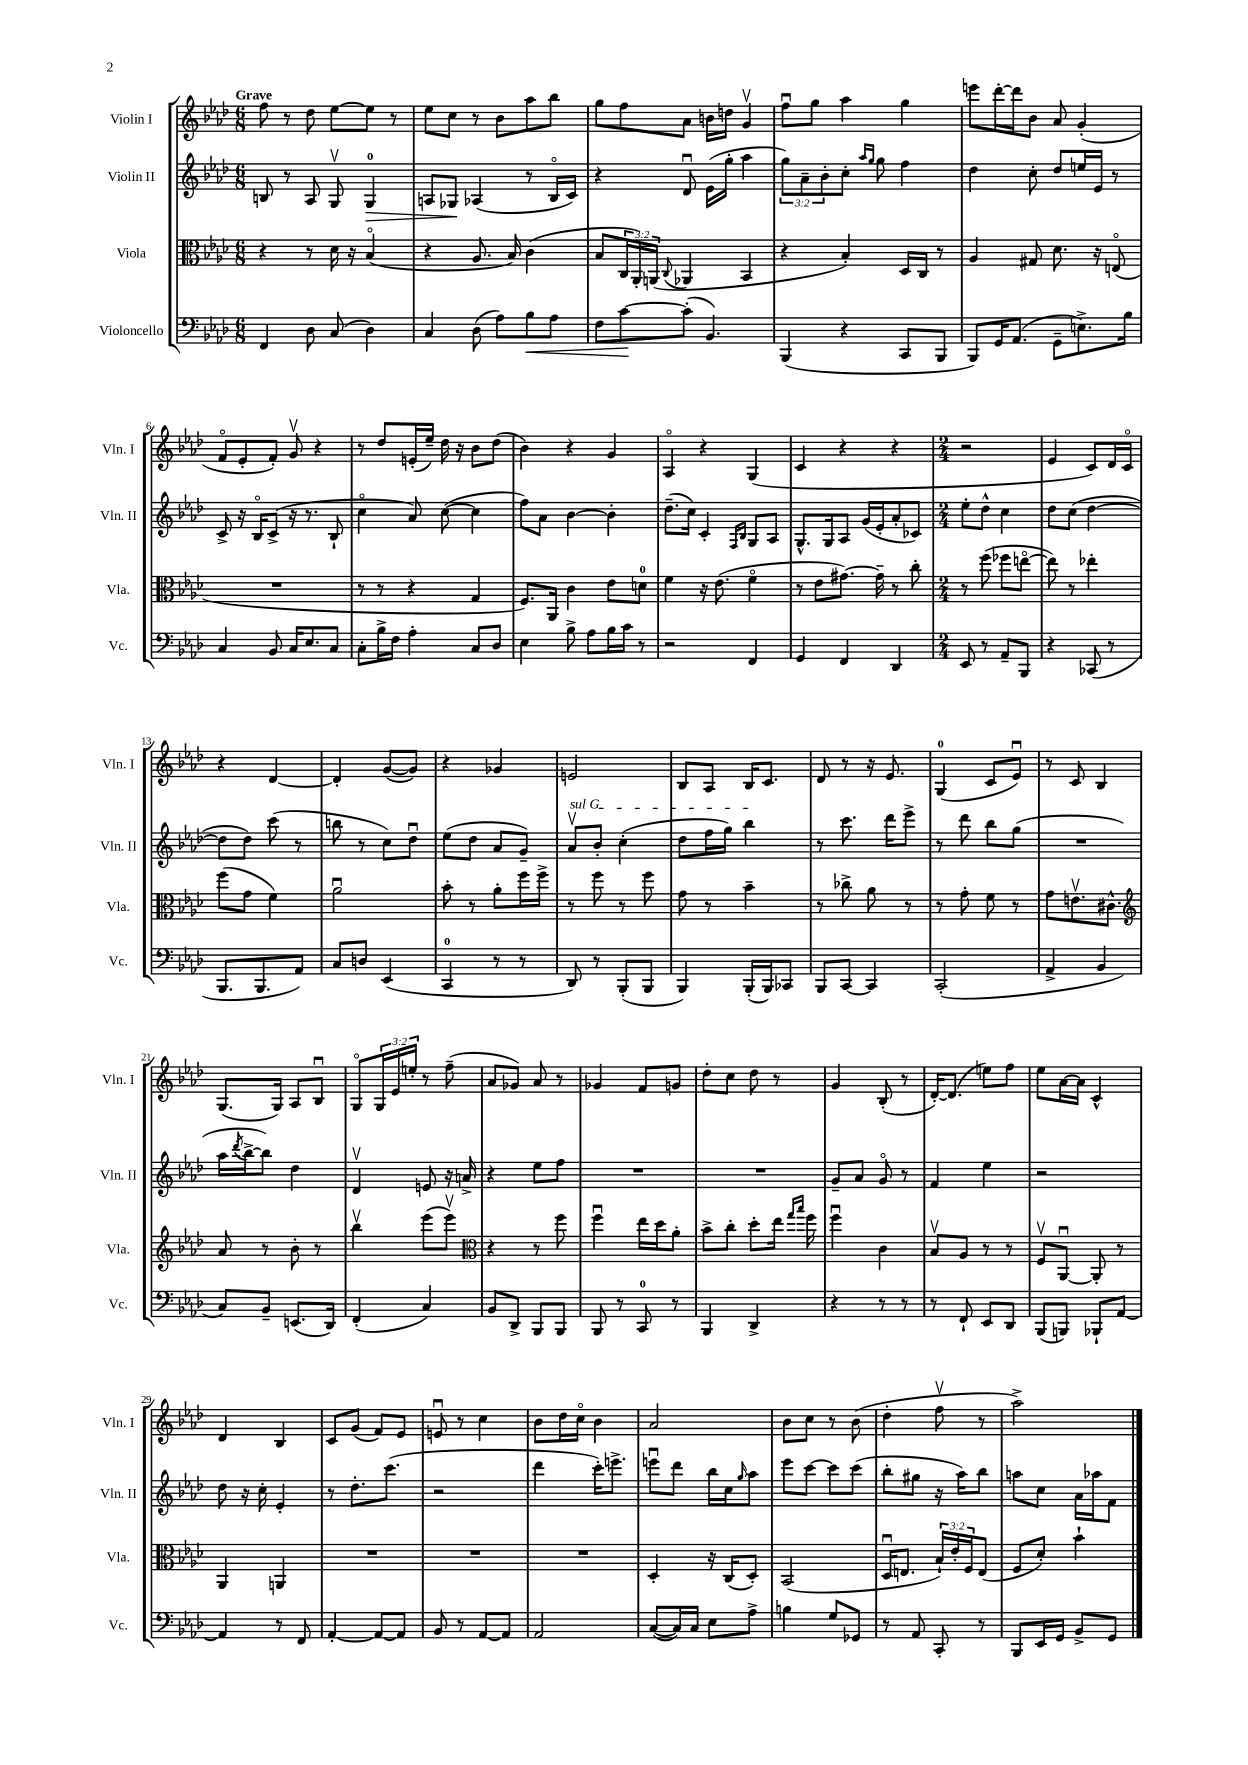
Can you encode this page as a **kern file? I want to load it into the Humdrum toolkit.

**kern	**dynam	**kern	**kern	**dynam	**kern
*part4	*part4	*part3	*part2	*part2	*part1
*staff4	*staff4	*staff3	*staff2	*staff2	*staff1
*I"Violoncello	*	*I"Viola	*I"Violin II	*	*I"Violin I
*I'Vc.	*	*I'Vla.	*I'Vln. II	*	*I'Vln. I
*clefF4	*	*clefC3	*clefG2	*	*clefG2
*k[b-e-a-d-]	*	*k[b-e-a-d-]	*k[b-e-a-d-]	*	*k[b-e-a-d-]
*M6/8	*	*M6/8	*M6/8	*	*M6/8
=1	=1	=1	=1	=1	=1
!	!	!	!	!	!LO:TX:a:B:t=Grave
4FF/	.	4r	8Bn/	.	8ff\
.	.	.	8r	.	8r
8D-\	.	8r	8A-/	.	8dd-\
(8C/	.	16d-\	8Gv/	.	[8ee-\L
.	.	16r	.	.	.
!	!	!	!	!LO:HP:b	!
4D-\)	.	(4B-/	4G/	>	8ee-\J]
.	.	.	.	.	8r
=2	=2	=2	=2	=2	=2
4C/	.	4r	8An/L	.	8ee-\L
.	.	.	8G-X/J	.	8cc\J
(8D-\	.	8.A-/	(4A-X/	]	8r
8A-\L)	.	.	.	.	8b-\L
.	.	16B-/)	.	.	.
!	!LO:HP:b	!	!	!	!
8B-\	<	(4c\	8r	.	8aa-\
8A-\J	.	.	16B-/LL	.	8bb-\J
.	.	.	16c/JJ)	.	.
=3	=3	=3	=3	=3	=3
8F\L	.	8B-/L	4r	.	8gg\L
[8c\	.	24C/L	.	.	8ff\
.	.	24AA-'/)	.	.	.
.	.	(24AAn/JJ	.	.	.
.	.	8qqC/	.	.	.
(8c'\J]	[	4AA-X/	8d-u/	.	8a-\J
4.BB-/)	.	.	(16e-\LL	.	16bn\LL
.	.	.	16gg'\JJ	.	16ddn\JJ
.	.	4BB-/	4aa-\	.	4gv/
=4	=4	=4	=4	=4	=4
(4BBB-/	.	4r	12gg\L)	.	8ffu\L
.	.	.	12a-~\	.	.
.	.	.	.	.	8gg\J
.	.	.	12b-'\	.	.
4r	.	4B-'/)	8cc'\J	.	4aa-\
.	.	.	16qqaa-/LL	.	.
.	.	.	16qqgg/JJ	.	.
.	.	.	8gg\	.	.
8CC/L	.	16D-/LL	4ff\	.	4gg\
.	.	16C/JJ	.	.	.
8BBB-/J	.	8r	.	.	.
=5	=5	=5	=5	=5	=5
8BBB-/L)	.	4A-/	4dd-\	.	8eeen\L
16GG/K	.	.	.	.	[16ddd-'\L
(8.AA-/J	.	.	.	.	16ddd-\J]
.	.	8G#X/	8cc'\	.	8b-\J
8GG~\L	.	8.d-\	8dd-/L	.	8a-/
8.En^\)	.	.	16een/L	.	(4g'/
.	.	16r	16e-/JJ	.	.
.	.	(8En/	8r	.	.
16B-\Jk	.	.	.	.	.
!!LO:LB:g=z
=6	=6	=6	=6	=6	=6
4C/	.	2.r	8c^/	.	8f/L
.	.	.	16r	.	8e-'/
.	.	.	16B-/KL	.	.
8BB-/	.	.	(8c^/J	.	8f'/J)
16C/KL	.	.	16r	.	8gv/
8.E-/	.	.	8.r	.	.
.	.	.	.	.	4r
8C/J	.	.	8B-`/	.	.
=7	=7	=7	=7	=7	=7
8C'\L	.	8r	4cc\	.	8r
16B-^\L	.	8r	.	.	8dd-/L
16F\JJ	.	.	.	.	.
4A-'\	.	4r	8a-/)	.	(16en'/L
.	.	.	.	.	16ee-~/JJ)
.	.	.	([8cc\	.	16dd-\
.	.	.	.	.	16r
8C/L	.	4G/	4cc\]	.	8b-\L
8D-/J	.	.	.	.	(8dd-\J
=8	=8	=8	=8	=8	=8
4E-\	.	8.F/L)	8ff\L)	.	4b-\)
.	.	.	8a-\J	.	.
.	.	16AA-/Jk	.	.	.
8B-^\	.	4c\	[4b-\	.	4r
8A-\L	.	.	.	.	.
16B-\L	.	8e-\L	4b-'\]	.	4g/
16c\JJ	.	.	.	.	.
8r	.	8dn\J	.	.	.
=9	=9	=9	=9	=9	=9
2r	.	4f\	(8.dd-~\L	.	4A-/
.	.	.	16cc\Jk)	.	.
.	.	16r	4c'/	.	4r
.	.	(8.e-\	.	.	.
.	.	.	16qqF/LL	.	.
.	.	.	16qqB-/JJ	.	.
4FF/	.	4f\	8G/L	.	(4G/
.	.	.	8A-/J	.	.
=10	=10	=10	=10	=10	=10
4GG/	.	8r	8.G^^/L	.	4c/
.	.	8e-\L	.	.	.
.	.	.	16G/k	.	.
4FF/	.	[8.g#X\J)	8A-/J	.	4r
.	.	.	(16g/LL	.	.
.	.	16g#~\]	16e-'/J	.	.
4DD-/	.	8r	8a-'/	.	4r
.	.	8cc'\	8c-X/J)	.	.
=11	=11	=11	=11	=11	=11
*M2/4	*	*M2/4	*M2/4	*	*M2/4
8EE-/	.	8r	8ee-'\L	.	2r
8r	.	(8ff\	8dd-^^\J	.	.
8AA-~/L	.	8ff-X\L	4cc\	.	.
8BBB-/J	.	[8een\J	.	.	.
=12	=12	=12	=12	=12	=12
4r	.	8ee\])	8dd-\L	.	4e-/
.	.	8r	(8cc\J	.	.
(8CC-X/	.	4ee-X'\	[4dd-\	.	8c/L)
8r	.	.	.	.	16d-/L
.	.	.	.	.	16c/JJ
!!LO:LB:g=z
=13	=13	=13	=13	=13	=13
8.BBB-/L	.	(8ff\L	8dd-\L]	.	4r
.	.	8g\J	8dd-\J)	.	.
8.BBB-/	.	.	.	.	.
.	.	4f\)	(8ccc\	.	[4d-/
8AA-/J)	.	.	8r	.	.
=14	=14	=14	=14	=14	=14
8C/L	.	2a-u\	8bbn\	.	4d-'/]
8Dn/J	.	.	8r	.	.
(4EE-/	.	.	8cc\L)	.	([8g/L
.	.	.	8dd-u\J	.	8g/J])
=15	=15	=15	=15	=15	=15
4CC/	.	8b-'\	(8ee-\L	.	4r
.	.	8r	8dd-\J	.	.
8r	.	8a-'\L	8a-/L	.	4g-X/
8r	.	16ff\L	8g~/J)	.	.
.	.	16ff^\JJ	.	.	.
=16	=16	=16	=16	=16	=16
!	!	!	!LO:TX:a:i:t=sul G	!	!
8DD-/)	.	8r	8a-v/L	.	2en/
8r	.	8ff\	8b-'/J	.	.
(8BBB-'/L	.	8r	(4cc'\	.	.
8BBB-/J	.	8ff\	.	.	.
=17	=17	=17	=17	=17	=17
4BBB-/)	.	8g\	8dd-\L	.	8B-/L
.	.	8r	16ff\L	.	8A-/J
.	.	.	16gg\JJ)	.	.
(16BBB-'/LL	.	4b-~\	4bb-\	.	16B-/KL
16BBB-/J)	.	.	.	.	8.c/J
8CC-X/J	.	.	.	.	.
=18	=18	=18	=18	=18	=18
8BBB-/L	.	8r	8r	.	8d-/
[8CC/J	.	8cc-X^\	8.ccc\	.	8r
4CC/]	.	8a-\	.	.	16r
.	.	.	16ddd-\KL	.	8.e-/
.	.	8r	8eee-^\J	.	.
=19	=19	=19	=19	=19	=19
(2CC'/	.	8r	8r	.	(4G/
.	.	8g'\	8ddd-\	.	.
.	.	8f\	8bb-\L	.	8c/L
.	.	8r	(8gg\J	.	8e-u/J)
=20	=20	=20	=20	=20	=20
4AA-^/	.	8g\L	2r	.	8r
.	.	8.env\	.	.	8c/
4BB-/	.	.	.	.	4B-/
.	.	8.c#X^^\J	.	.	.
!!LO:LB:g=z
=21	=21	=21	=21	=21	=21
*	*	*clefG2	*	*	*
8C/L)	.	8a-/	16aa-\LL	.	(8.G/L
.	.	.	8qddd-/	.	.
.	.	.	[16bb-^\J	.	.
8BB-~/J	.	8r	8bb-\J])	.	.
.	.	.	.	.	16G/Jk)
(8.EEn/L	.	8b-'\	4dd-\	.	8A-/L
.	.	8r	.	.	8B-u/J
16DD-/Jk)	.	.	.	.	.
=22	=22	=22	=22	=22	=22
(4FF'/	.	4bb-v\	4d-v/	.	8G/L
.	.	.	.	.	24G/L
.	.	.	.	.	24e-/
.	.	.	.	.	24een'/JJ
4C/)	.	(8eee-\L	8en/	.	8r
.	.	8eee-v\J)	16r	.	(8ff~\
.	.	.	16an^/	.	.
=23	=23	=23	=23	=23	=23
*	*	*clefC3	*	*	*
8BB-/L	.	4r	4r	.	8a-/L
8DD-^/J	.	.	.	.	8g-X/J)
8BBB-/L	.	8r	8ee-\L	.	8a-/
8BBB-/J	.	8ff\	8ff\J	.	8r
=24	=24	=24	=24	=24	=24
8BBB-/	.	4ffu\	2r	.	4g-X/
8r	.	.	.	.	.
8CC/	.	16ee-\LL	.	.	8f/L
.	.	16dd-\J	.	.	.
8r	.	8a-'\J	.	.	8gn/J
=25	=25	=25	=25	=25	=25
4BBB-/	.	8b-^\L	2r	.	8dd-'\L
.	.	8cc'\J	.	.	8cc\J
4DD-^/	.	8dd-'\L	.	.	8dd-\
.	.	16ee-\Jk	.	.	8r
.	.	16qqgg/LL	.	.	.
.	.	16qqbb-/JJ	.	.	.
.	.	16ff\	.	.	.
=26	=26	=26	=26	=26	=26
4r	.	4ffu\	8g~/L	.	4g/
.	.	.	8a-/J	.	.
8r	.	4c\	8g/	.	(8B-'/
8r	.	.	8r	.	8r
=27	=27	=27	=27	=27	=27
8r	.	8B-v/L	4f/	.	[16d-'/KL)
.	.	.	.	.	(8.d-/J]
8FF`/	.	8A-/J	.	.	.
8EE-/L	.	8r	4ee-\	.	8een\L)
8DD-/J	.	8r	.	.	8ff\J
=28	=28	=28	=28	=28	=28
(8BBB-/L	.	8Fv/L	2r	.	8ee-\L
8BBBn/J)	.	[8AA-u/J	.	.	[16a-\L
.	.	.	.	.	16a-\JJ]
8BBB-X`/L	.	8AA-'/]	.	.	4c^^/
[8AA-/J	.	8r	.	.	.
!!LO:LB:g=z
=29	=29	=29	=29	=29	=29
4AA-/]	.	4AA-/	8dd-\	.	4d-/
.	.	.	16r	.	.
.	.	.	16cc'\	.	.
8r	.	4AAn/	4e-'/	.	4B-/
8FF/	.	.	.	.	.
=30	=30	=30	=30	=30	=30
[4AA-'/	.	2r	8r	.	8c/L
.	.	.	8.dd-'\L	.	(8g/J
8AA-/L_	.	.	.	.	8f/L)
.	.	.	(8.ccc\J	.	.
8AA-/J]	.	.	.	.	8e-/J
=31	=31	=31	=31	=31	=31
8BB-/	.	2r	2r	.	8enu/
8r	.	.	.	.	8r
[8AA-/L	.	.	.	.	4cc\
8AA-/J]	.	.	.	.	.
=32	=32	=32	=32	=32	=32
2AA-/	.	2r	4ddd-\	.	8b-\L
.	.	.	.	.	16dd-\L
.	.	.	.	.	16cc\JJ
.	.	.	16ccc'\KL)	.	4b-\
.	.	.	8.eeen^\J	.	.
=33	=33	=33	=33	=33	=33
([8C/L	.	4D-'/	8eeenu\L	.	2a-/
16C/L])	.	.	8ddd-\J	.	.
16C/JJ	.	.	.	.	.
8E-\L	.	16r	16bb-\LL	.	.
.	.	(16C/KL	16cc\J	.	.
.	.	.	16qqgg/	.	.
8A-^\J	.	8D-'/J)	8aa-\J	.	.
=34	=34	=34	=34	=34	=34
4Bn\	.	(2BB-/	8eee-\L	.	8b-\L
.	.	.	[8ccc\J	.	8cc\J
8G/L	.	.	8ccc\L]	.	8r
8GG-X/J	.	.	(8ccc\J	.	(8b-\
=35	=35	=35	=35	=35	=35
8r	.	16D-u/KL	8bb-'\L	.	4dd-'\
.	.	8.En/J	.	.	.
8AA-/	.	.	8gg#X\J	.	.
8CC'/	.	24B-`/LL)	16r	.	8ffv\
.	.	24e-'/	.	.	.
.	.	.	16aa-\KL)	.	.
.	.	24F/J	.	.	.
8r	.	(8E/J	8bb-\J	.	8r
=36	=36	=36	=36	=36	=36
8BBB-/L	.	8F/L	8aan\L	.	2aa-^\)
16EE-/L	.	8d-'/J)	8cc\J	.	.
16GG/JJ	.	.	.	.	.
8BB-^/L	.	4b-`\	16a-\LL	.	.
.	.	.	16aa-X\J	.	.
8GG/J	.	.	8f\J	.	.
==	==	==	==	==	==
*-	*-	*-	*-	*-	*-
